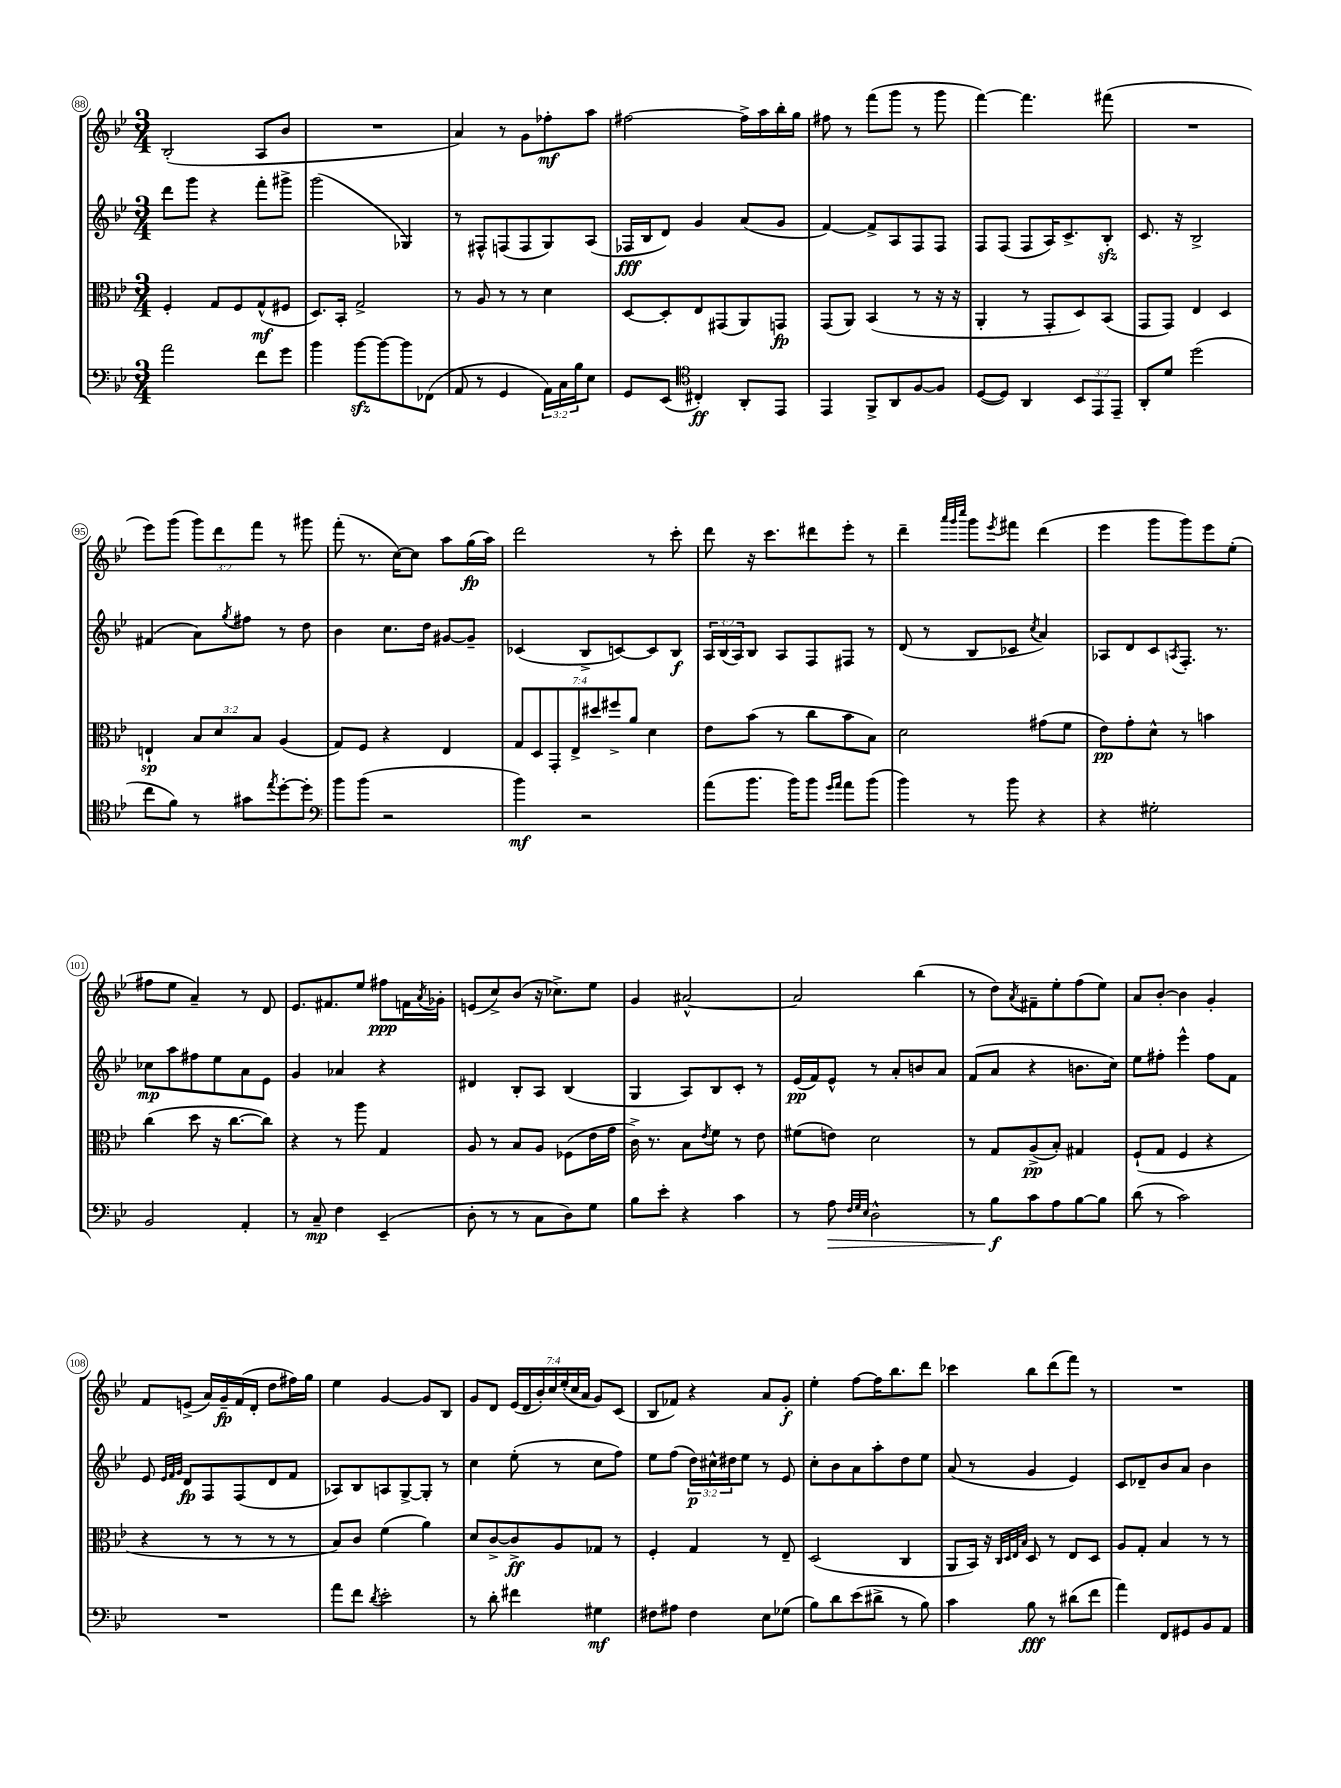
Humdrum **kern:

**kern	**dynam	**kern	**dynam	**kern	**dynam	**kern	**dynam
*part4	*part4	*part3	*part3	*part2	*part2	*part1	*part1
*staff4	*staff4	*staff3	*staff3	*staff2	*staff2	*staff1	*staff1
*clefF4	*	*clefC3	*	*clefG2	*	*clefG2	*
*k[b-e-]	*	*k[b-e-]	*	*k[b-e-]	*	*k[b-e-]	*
*M3/4	*	*M3/4	*	*M3/4	*	*M3/4	*
=88	=88	=88	=88	=88	=88	=88	=88
2a\	.	4F'/	.	8ddd\L	.	(2B-'/	.
.	.	.	.	8ggg\J	.	.	.
.	.	8G/L	.	4r	.	.	.
.	.	8F/	.	.	.	.	.
8f\L	.	(8G^^/	mf	8fff'\L	.	8A/L	.
8g\J	.	8F#X/J	.	8ggg#X^\J	.	8b-/J	.
=89	=89	=89	=89	=89	=89	=89	=89
4b-\	.	8.D/L)	.	(2ggg\	.	2.r	.
.	.	16BB-'/Jk	.	.	.	.	.
[8b-zz\L	.	2G^/	.	.	.	.	.
8b-\_	.	.	.	.	.	.	.
8b-\]	.	.	.	4G-X/)	.	.	.
(8FF-X\J	.	.	.	.	.	.	.
=90	=90	=90	=90	=90	=90	=90	=90
8AA/	.	8r	.	8r	.	4a/)	.
8r	.	8A/	.	8F#X^^/L	.	.	.
4GG/	.	8r	.	(8Fn/	.	8r	.
.	.	8r	.	8F/	.	8g\L	.
24AA\LL)	.	4d\	.	8G/)	.	8ff-X'\	mf
24C\	.	.	.	.	.	.	.
24B-\J	.	.	.	.	.	.	.
8E-\J	.	.	.	(8A/J	.	8aa\J	.
=91	=91	=91	=91	=91	=91	=91	=91
8GG/L	.	[8D/L	.	16F-X/LL	fff	[2ff#X\	.
.	.	.	.	16B-/J	.	.	.
(8EE-/J	.	8D'/]	.	8d/J)	.	.	.
*clefC4	*	*	*	*	*	*	*
4C#X'/)	ff	8E-/	.	4g/	.	.	.
.	.	(8GG#X/	.	.	.	.	.
8AA'/L	.	8AA/)	.	(8a/L	.	16ff#^\LL]	.
.	.	.	.	.	.	16aa\	.
8EE-/J	.	8GGn/J	fp	8g/J	.	16bb-'\	.
.	.	.	.	.	.	16gg\JJ	.
=92	=92	=92	=92	=92	=92	=92	=92
4EE-/	.	(8GG/L	.	[4f/)	.	8ff#X\	.
.	.	8AA/J)	.	.	.	8r	.
8FF^/L	.	(4BB-/	.	8f^/L]	.	(8fff\L	.
8AA/	.	.	.	8A/	.	8ggg\J	.
[8F/	.	8r	.	8F/	.	8r	.
8F/J]	.	16r	.	8F/J	.	8ggg\	.
.	.	16r	.	.	.	.	.
=93	=93	=93	=93	=93	=93	=93	=93
([8D/L	.	4AA'/	.	8F/L	.	[4fff\)	.
8D/J])	.	.	.	(8F/J	.	.	.
4AA/	.	8r	.	8F/L	.	4.fff\]	.
.	.	8GG'/L	.	16A/K)	.	.	.
.	.	.	.	8.c^/	.	.	.
12BB-/L	.	8D/)	.	.	.	.	.
12EE-/	.	.	.	.	.	.	.
.	.	(8BB-/J	.	8B-zz'/J	.	(8fff#X\	.
12EE-~/J	.	.	.	.	.	.	.
=94	=94	=94	=94	=94	=94	=94	=94
8AA'/L	.	8GG/L	.	8.c/	.	2.r	.
8d/J	.	8GG/J)	.	.	.	.	.
.	.	.	.	16r	.	.	.
(2dd\	.	4E-/	.	2B-^/	.	.	.
.	.	4D/	.	.	.	.	.
!!LO:LB:g=z
=95	=95	=95	=95	=95	=95	=95	=95
8cc\L	.	4En`/	sp	(4f#X/	.	8eee-\L)	.
8f\J)	.	.	.	.	.	(8ggg\J	.
8r	.	12B-/L	.	8a\L)	.	12ggg\L)	.
.	.	12d/	.	.	.	12ddd\	.
.	.	.	.	8qgg/	.	.	.
8g#X\L	.	.	.	8ff#X\J	.	.	.
.	.	12B-/J	.	.	.	12fff\J	.
8qee-/	.	.	.	.	.	.	.
[8dd'\	.	(4A/	.	8r	.	8r	.
8dd'\J]	.	.	.	8dd\	.	8ggg#X\	.
=96	=96	=96	=96	=96	=96	=96	=96
*clefF4	*	*	*	*	*	*	*
8b-\L	.	8G/L)	.	4b-\	.	(8fff'\	.
(8b-\J	.	8F/J	.	.	.	8.r	.
2r	.	4r	.	8.cc\L	.	.	.
.	.	.	.	.	.	[16cc\KL)	.
.	.	.	.	.	.	8cc\J]	.
.	.	.	.	16dd\Jk	.	.	.
.	.	4E-/	.	[8g#X/L	.	8aa\L	.
.	.	.	.	8g#~/J]	.	(16gg\L	fp
.	.	.	.	.	.	16aa\JJ)	.
=97	=97	=97	=97	=97	=97	=97	=97
4b-\)	mf	14G/L	.	(4c-X/	.	2ddd\	.
.	.	14D/	.	.	.	.	.
.	.	14GG'/	.	.	.	.	.
.	.	14E-^/	.	.	.	.	.
2r	.	.	.	8B-^/L	.	.	.
.	.	14dd#X/	.	.	.	.	.
.	.	14ff#X^/	.	.	.	.	.
.	.	.	.	[8cn/)	.	.	.
.	.	14a/J	.	.	.	.	.
.	.	4d\	.	8c/]	.	8r	.
.	.	.	.	8B-/J	f	8ccc'\	.
=98	=98	=98	=98	=98	=98	=98	=98
(8a\L	.	8e-\L	.	24A/LL	.	8ddd\	.
.	.	.	.	(24B-/	.	.	.
.	.	.	.	24A/J)	.	.	.
8.b-\J	.	(8b-\J	.	8B-/J	.	16r	.
.	.	.	.	.	.	8.ccc\L	.
.	.	8r	.	8A/L	.	.	.
16b-\KL)	.	.	.	.	.	.	.
8b-\J	.	8cc\L	.	8F/	.	8ddd#X\	.
16qqg/LL	.	.	.	.	.	.	.
16qqa/JJ	.	.	.	.	.	.	.
8a\L	.	8b-\	.	8F#X/J	.	8eee-'\J	.
(8b-\J	.	8B-\J)	.	8r	.	8r	.
=99	=99	=99	=99	=99	=99	=99	=99
4b-\)	.	2d\	.	(8d/	.	4ddd~\	.
.	.	.	.	8r	.	.	.
.	.	.	.	.	.	32qqaaa/LLL	.
.	.	.	.	.	.	32qqggg/	.
.	.	.	.	.	.	32qqcccc/JJJ	.
8r	.	.	.	8B-/L	.	8ggg\L	.
.	.	.	.	.	.	8qeee-/	.
8b-\	.	.	.	8c-X/J	.	8fff#X\J	.
.	.	.	.	8qcc/	.	.	.
4r	.	(8g#X\L	.	4a/)	.	(4ddd\	.
.	.	8f\J	.	.	.	.	.
=100	=100	=100	=100	=100	=100	=100	=100
4r	.	8e-\L)	pp	8A-X/L	.	4eee-\	.
.	.	8g'\	.	8d/	.	.	.
2G#X'\	.	8d^^\J	.	8c/	.	8ggg\L	.
.	.	.	.	8qAn/	.	.	.
.	.	8r	.	8.F'/J	.	8ggg\)	.
.	.	4bn\	.	.	.	8eee-\	.
.	.	.	.	8.r	.	.	.
.	.	.	.	.	.	(8ee-'\J	.
!!LO:LB:g=z
=101	=101	=101	=101	=101	=101	=101	=101
2BB-/	.	(4cc\	.	8cc-X\L	mp	8ff#X\L	.
.	.	.	.	8aa\	.	8ee-\J	.
.	.	8dd\	.	8ff#X\	.	4a~/)	.
.	.	16r	.	8ee-\	.	.	.
.	.	[8.cc\L	.	.	.	.	.
4AA'/	.	.	.	8a\	.	8r	.
.	.	8cc\J])	.	8e-\J	.	8d/	.
=102	=102	=102	=102	=102	=102	=102	=102
8r	.	4r	.	4g/	.	8.e-/L	.
8C~/	mp	.	.	.	.	.	.
.	.	.	.	.	.	8.f#X/	.
4F\	.	8r	.	4a-X/	.	.	.
.	.	8aa\	.	.	.	8ee-/J	.
(4EE-~/	.	4G/	.	4r	.	8ff#X\L	ppp
.	.	.	.	.	.	16fn\L	.
.	.	.	.	.	.	8qa/	.
.	.	.	.	.	.	16g-X'\JJ	.
=103	=103	=103	=103	=103	=103	=103	=103
8D'\	.	8A/	.	4d#X/	.	(8en/L	.
8r	.	8r	.	.	.	8cc^/)	.
8r	.	8B-/L	.	8B-'/L	.	(8b-/J	.
8C\L	.	8A/J	.	8A/J	.	16r	.
.	.	.	.	.	.	8.cc-X^\L)	.
8D\)	.	(8F-X\L	.	(4B-/	.	.	.
8G\J	.	16e-\L	.	.	.	8ee-\J	.
.	.	16g\JJ	.	.	.	.	.
=104	=104	=104	=104	=104	=104	=104	=104
8B-\L	.	16c^\)	.	4G/	.	4g/	.
.	.	8.r	.	.	.	.	.
8e-'\J	.	.	.	.	.	.	.
4r	.	8B-\L	.	8A/L)	.	[2a#X^^/	.
.	.	8qe-/	.	.	.	.	.
.	.	8f\J	.	8B-/	.	.	.
4c\	.	8r	.	8c'/J	.	.	.
.	.	8e-\	.	8r	.	.	.
=105	=105	=105	=105	=105	=105	=105	=105
8r	.	(8f#X\L	.	(16e-/LL	pp	2a#/]	.
.	.	.	.	16f/J)	.	.	.
!	!LO:HP:b	!	!	!	!	!	!
8A\	>	8en\J)	.	8e-^^/J	.	.	.
32qqF/LLL	.	.	.	.	.	.	.
32qqG/	.	.	.	.	.	.	.
32qqE-/JJJ	.	.	.	.	.	.	.
2D^^\	.	2d\	.	8r	.	.	.
.	.	.	.	8a'/L	.	.	.
.	.	.	.	8bn/	.	(4bb-\	.
.	.	.	.	8a/J	.	.	.
=106	=106	=106	=106	=106	=106	=106	=106
8r	.	8r	.	(8f/L	.	8r	.
8B-\L	f	8G/L	.	8a/J	.	8dd\L)	.
.	.	.	.	.	.	8qa/	.
8c\	]	(8A^/	pp	4r	.	8f#X~\	.
8A\	.	8B-'/J)	.	.	.	8ee-'\	.
[8B-\	.	4G#X/	.	8.bn\L	.	(8ff\	.
8B-\J]	.	.	.	.	.	8ee-\J)	.
.	.	.	.	16cc\Jk)	.	.	.
=107	=107	=107	=107	=107	=107	=107	=107
(8d\	.	(8F`/L	.	8ee-\L	.	8a/L	.
8r	.	8G/J	.	8ff#X'\J	.	[8b-'/J	.
2c\)	.	4F/	.	4eee-^^\	.	4b-\]	.
.	.	4r	.	8ff#\L	.	4g'/	.
.	.	.	.	8f\J	.	.	.
!!LO:LB:g=z
=108	=108	=108	=108	=108	=108	=108	=108
2.r	.	4r	.	8e-/	.	8f/L	.
.	.	.	.	32qqe-/LLL	.	.	.
.	.	.	.	32qqf/	.	.	.
.	.	.	.	32qqg/JJJ	.	.	.
.	.	.	.	8d/L	fp	(8en^/J	.
.	.	8r	.	8F/	.	16a/LL)	.
.	.	.	.	.	.	16g~/	fp
.	.	8r	.	(8F/	.	(16f/	.
.	.	.	.	.	.	16d'/JJ	.
.	.	8r	.	8d/	.	8dd\L	.
.	.	8r	.	8f/J	.	16ff#X\L)	.
.	.	.	.	.	.	16gg\JJ	.
=109	=109	=109	=109	=109	=109	=109	=109
8a\L	.	8B-/L)	.	8A-X/L)	.	4ee-\	.
8f\J	.	8c/J	.	8B-/	.	.	.
8qd/	.	.	.	.	.	.	.
2e-'\	.	(4f\	.	8An/	.	[4g/	.
.	.	.	.	[8G^/	.	.	.
.	.	4a\)	.	8G'/J]	.	8g/L]	.
.	.	.	.	8r	.	8B-/J	.
=110	=110	=110	=110	=110	=110	=110	=110
8r	.	8d/L	.	4cc\	.	8g/L	.
8d'\	.	[8c^/	.	.	.	8d/J	.
4f#X\	.	8c^/]	ff	(8ee-'\	.	(28e-/LL	.
.	.	.	.	.	.	28d/	.
.	.	.	.	.	.	28b-'/)	.
.	.	.	.	.	.	28cc/	.
.	.	8A/	.	8r	.	.	.
.	.	.	.	.	.	(28ee-'/	.
.	.	.	.	.	.	28cc/	.
.	.	.	.	.	.	28a/JJ	.
4G#X\	mf	8G-X/J	.	8cc\L	.	8g/L)	.
.	.	8r	.	8ff\J)	.	(8c/J	.
=111	=111	=111	=111	=111	=111	=111	=111
8F#X\L	.	4F'/	.	8ee-\L	.	8B-/L	.
8A#X\J	.	.	.	(8ff\J	.	8f-X/J)	.
4F#\	.	4G/	.	24dd\LL)	p	4r	.
.	.	.	.	24cc#X^^\	.	.	.
.	.	.	.	24dd#X\J	.	.	.
.	.	.	.	8ee-\J	.	.	.
8E-\L	.	8r	.	8r	.	8a/L	.
(8G-X\J	.	8E-~/	.	8e-/	.	8g'/J	f
=112	=112	=112	=112	=112	=112	=112	=112
8B-\L)	.	(2D/	.	8cc'\L	.	4ee-'\	.
8d\	.	.	.	8b-\	.	.	.
(8e-\	.	.	.	8a\	.	[8ff\L	.
8d#X^\J	.	.	.	8aa'\	.	16ff\K]	.
.	.	.	.	.	.	8.bb-\	.
8r	.	4C/	.	8dd\	.	.	.
8B-\)	.	.	.	8ee-\J	.	8ddd\J	.
=113	=113	=113	=113	=113	=113	=113	=113
4c\	.	8AA/L	.	(8a/	.	4ccc-X\	.
.	.	16BB-/Jk)	.	8r	.	.	.
.	.	16r	.	.	.	.	.
.	.	32qqC/LLL	.	.	.	.	.
.	.	32qqD/	.	.	.	.	.
.	.	32qqE-/	.	.	.	.	.
.	.	32qqB-/JJJ	.	.	.	.	.
8B-\	fff	8D/	.	4g/	.	8bb-\L	.
8r	.	8r	.	.	.	(8ddd\	.
(8d#X\L	.	8E-/L	.	4e-/)	.	8fff\J)	.
8f\J	.	8D/J	.	.	.	8r	.
=114	=114	=114	=114	=114	=114	=114	=114
4a\)	.	8A/L	.	8c/L	.	2.r	.
.	.	8G'/J	.	8d-X~/	.	.	.
8FF/L	.	4B-/	.	8b-/	.	.	.
8GG#X/	.	.	.	8a/J	.	.	.
8BB-/	.	8r	.	4b-\	.	.	.
8AA/J	.	8r	.	.	.	.	.
==	==	==	==	==	==	==	==
*-	*-	*-	*-	*-	*-	*-	*-
